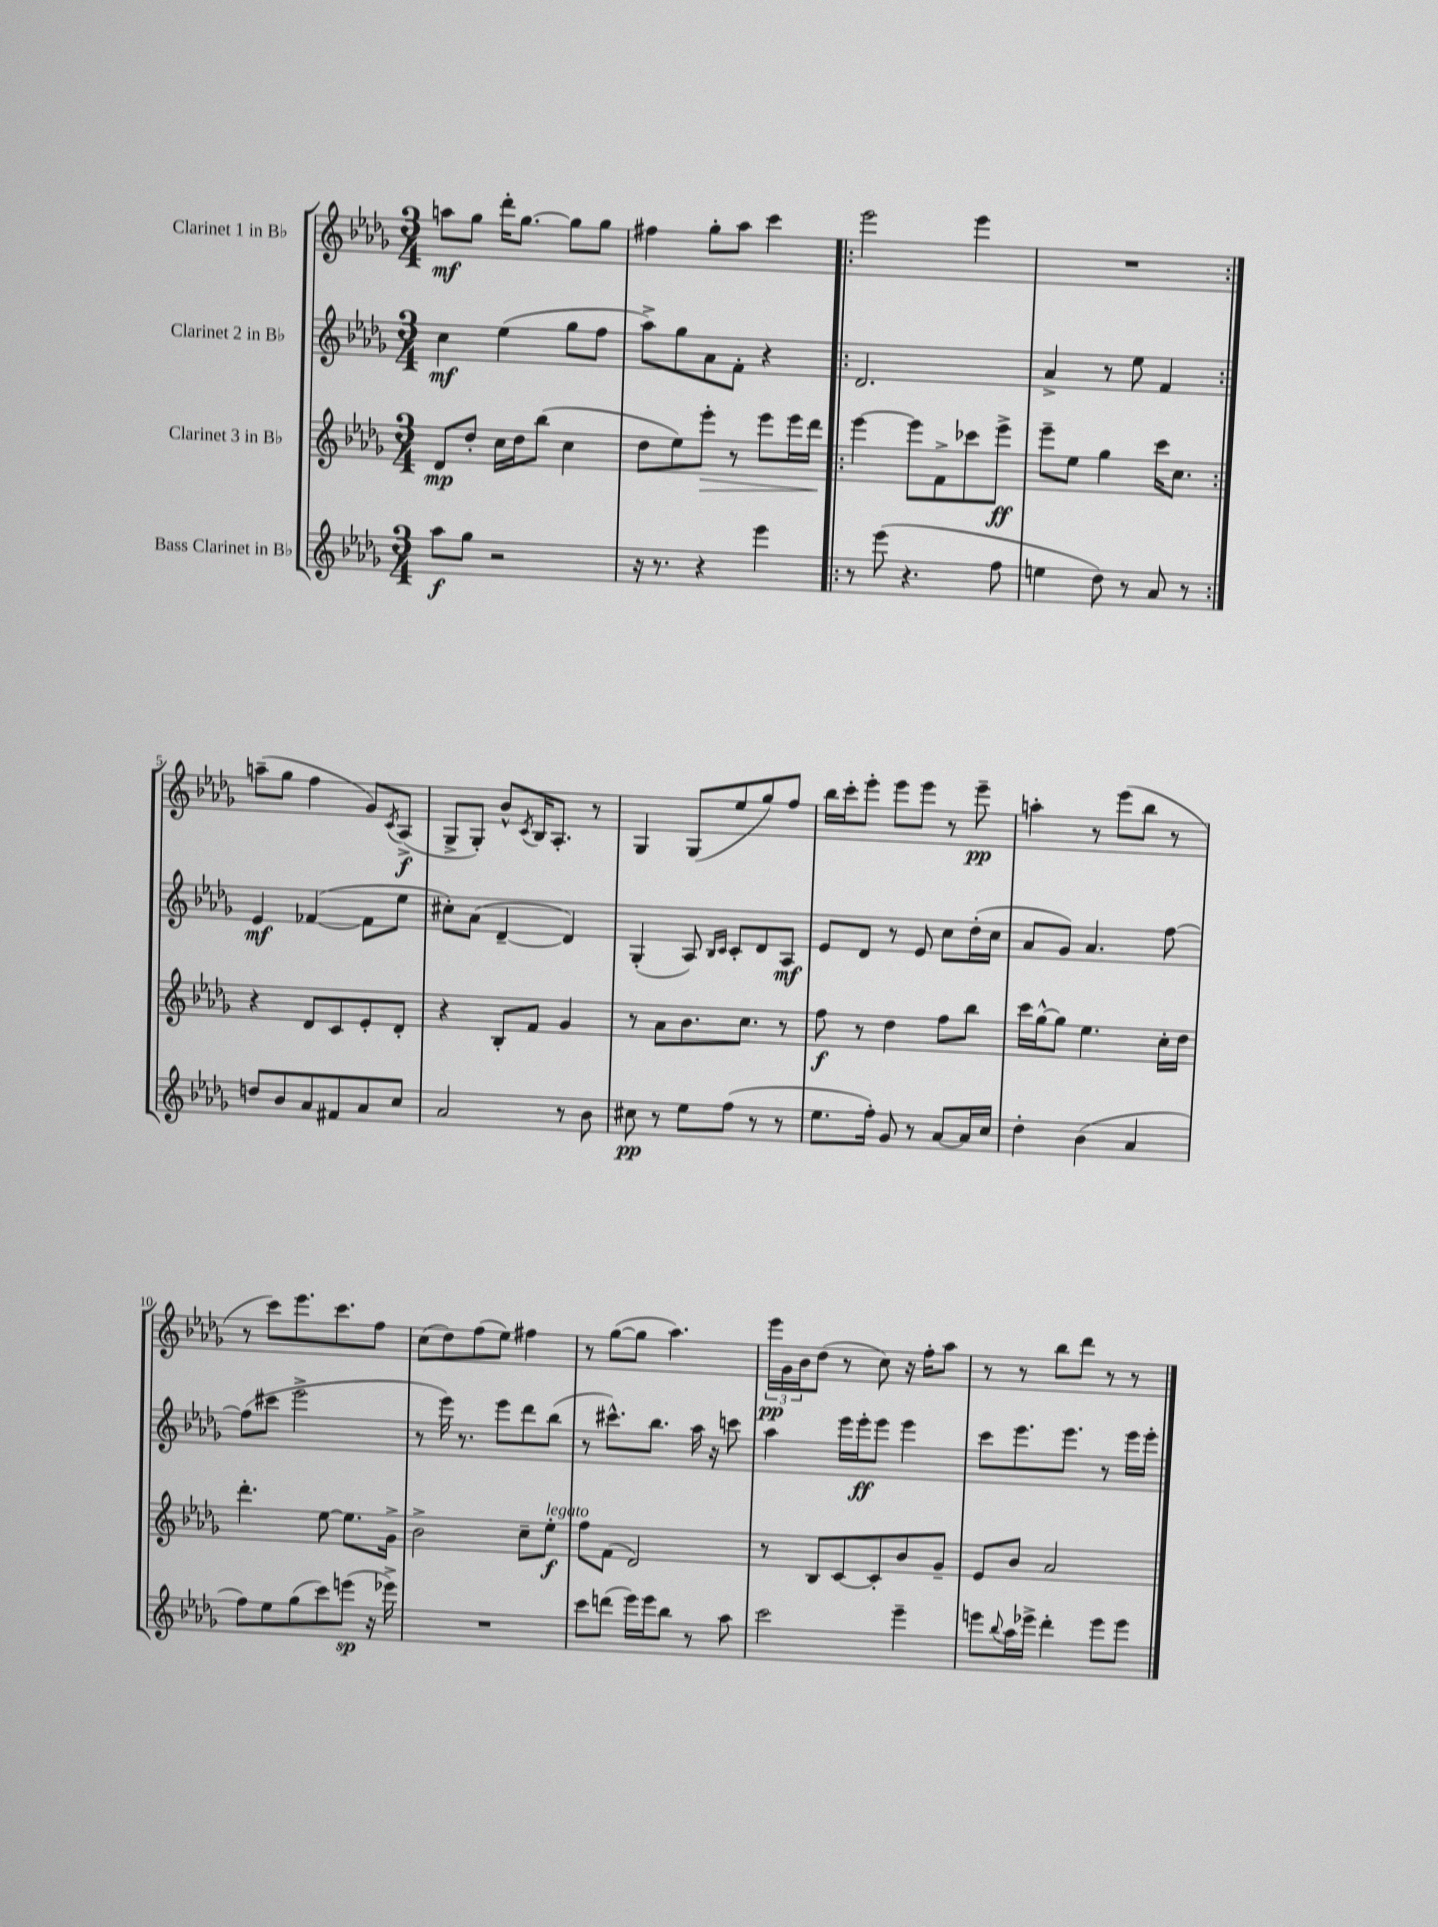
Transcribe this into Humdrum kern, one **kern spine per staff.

**kern	**kern	**kern	**kern
*staff4	*staff3	*staff2	*staff1
*clefG2	*clefG2	*clefG2	*clefG2
*k[b-e-a-d-g-]	*k[b-e-a-d-g-]	*k[b-e-a-d-g-]	*k[b-e-a-d-g-]
*M3/4	*M3/4	*M3/4	*M3/4
8aa-	8d-	4cc	8aa
8gg-	8dd-'	.	8gg-
2r	16cc	(4ee-	16ddd-'
.	16dd-	.	[8.gg-
.	(8bb-	.	.
.	4cc	8gg-	8gg-]
.	.	8ff	8gg-
=	=	=	=
16r	8dd-	8aa-^)	4ff#
8.r	.	.	.
.	8ee-)	8gg-	.
4r	8eee-'	8a-	8gg-'
.	8r	8f'	8aa-
4eee-	8eee-	4r	4ccc
.	16eee-	.	.
.	16ddd-	.	.
=!|:	=!|:	=!|:	=!|:
8r	[4eee-	2.d-	2eee-
(8eee-	.	.	.
4.r	8eee-]	.	.
.	8f^	.	.
.	8ccc-	.	4eee-
8ff	8eee-^	.	.
=	=	=	=
4ee	8eee-~	4a-^	2.r
.	8ee-	.	.
8dd-)	4gg-	8r	.
8r	.	8ee-	.
8a-	16ccc	4f	.
.	8.cc	.	.
8r	.	.	.
=:|!	=:|!	=:|!	=:|!
8dd	4r	4e-	(8aa~
8b-	.	.	8gg-
8a-	8d-	([4f-	4ff
8f#	8c	.	.
8a-	8e-'	8f-]	8g-)
.	.	.	8qc
8cc	8d-'	8ee-	(8A-^
=	=	=	=
2a-	4r	8cc#')	8G-^
.	.	(8a-	8G-')
.	8B-'	[4d-~	8b-^^
.	.	.	8qc
.	8f	.	16B-
.	.	.	8.A-'
8r	4g-	4d-])	.
8b-	.	.	8r
=	=	=	=
8cc#	8r	(4G-'	4G-
8r	8a-	.	.
8ee-	8.b-	8A-)	(8G-
.	.	16qqB-	.
.	.	16qqc	.
(8ff	.	8c'	8ee-
.	8.cc	.	.
8r	.	8d-	8gg-)
8r	8r	8A-	8ff
=	=	=	=
8.ee-	8ff	8e-	16bb-
.	.	.	16ccc'
.	8r	8d-	8eee-'
16ff')	.	.	.
8g-	4dd-	8r	8eee-
8r	.	8e-	8eee-
[8a-	8ff	8cc	8r
16a-]	8bb-	(16dd-'	8eee-~
16cc	.	16cc	.
=	=	=	=
4dd-'	16ccc	8a-	4aa'
.	[16gg-^^	.	.
.	8gg-]	8g-)	.
(4b-	4.ee-	4.a-	8r
.	.	.	(8eee-
4a-	.	.	8bb-
.	16cc'	[8ff	8r
.	16dd-	.	.
=	=	=	=
8ff)	4.ddd-'	(8ff]	8r
8ee-	.	8ccc#	8ccc)
(8gg-	.	2eee-^	8.eee-
8ccc)	[8ee-	.	.
.	.	.	8.ccc
(8eee	8.ee-]	.	.
16r	.	.	8ff
16eee-^)	16g-^	.	.
=	=	=	=
2.r	2b-^	8r	(8cc
.	.	16eee-)	8dd-)
.	.	8.r	.
.	.	.	(8ff
.	.	8eee-	8ee-)
.	8cc~	8ddd-	4ff#
.	8ee-'	(8bb-	.
=	=	=	=
8ccc	8ff	8r	8r
(8ddd	(8f	8.ccc#^^)	([8gg-
16eee-)	2d-)	.	8gg-]
16eee-	.	8.bb-	.
8bb-	.	.	4.aa-)
8r	.	16aa-	.
.	.	16r	.
8aa-	.	8ccc	.
=	=	=	=
2ccc	8r	4aa-	24eee-
.	.	.	24g-
.	.	.	24b-
.	8B-	.	(8dd-
.	[8c	16eee-	8r
.	.	16eee-'	.
.	8c']	8eee-	8cc)
4eee-~	8b-	4eee-	16r
.	.	.	16ff'
.	8g-~	.	8aa-
=	=	=	=
8eee	8e-	8ccc	8r
8qqbb-	.	.	.
16aa-	8b-	8.eee-	8r
16eee-^	.	.	.
4ddd-'	2a-	.	8bb-
.	.	8.eee-	.
.	.	.	8ddd-
8eee-	.	8r	8r
8eee-	.	16eee-	8r
.	.	16eee-'	.
==	==	==	==
*-	*-	*-	*-
